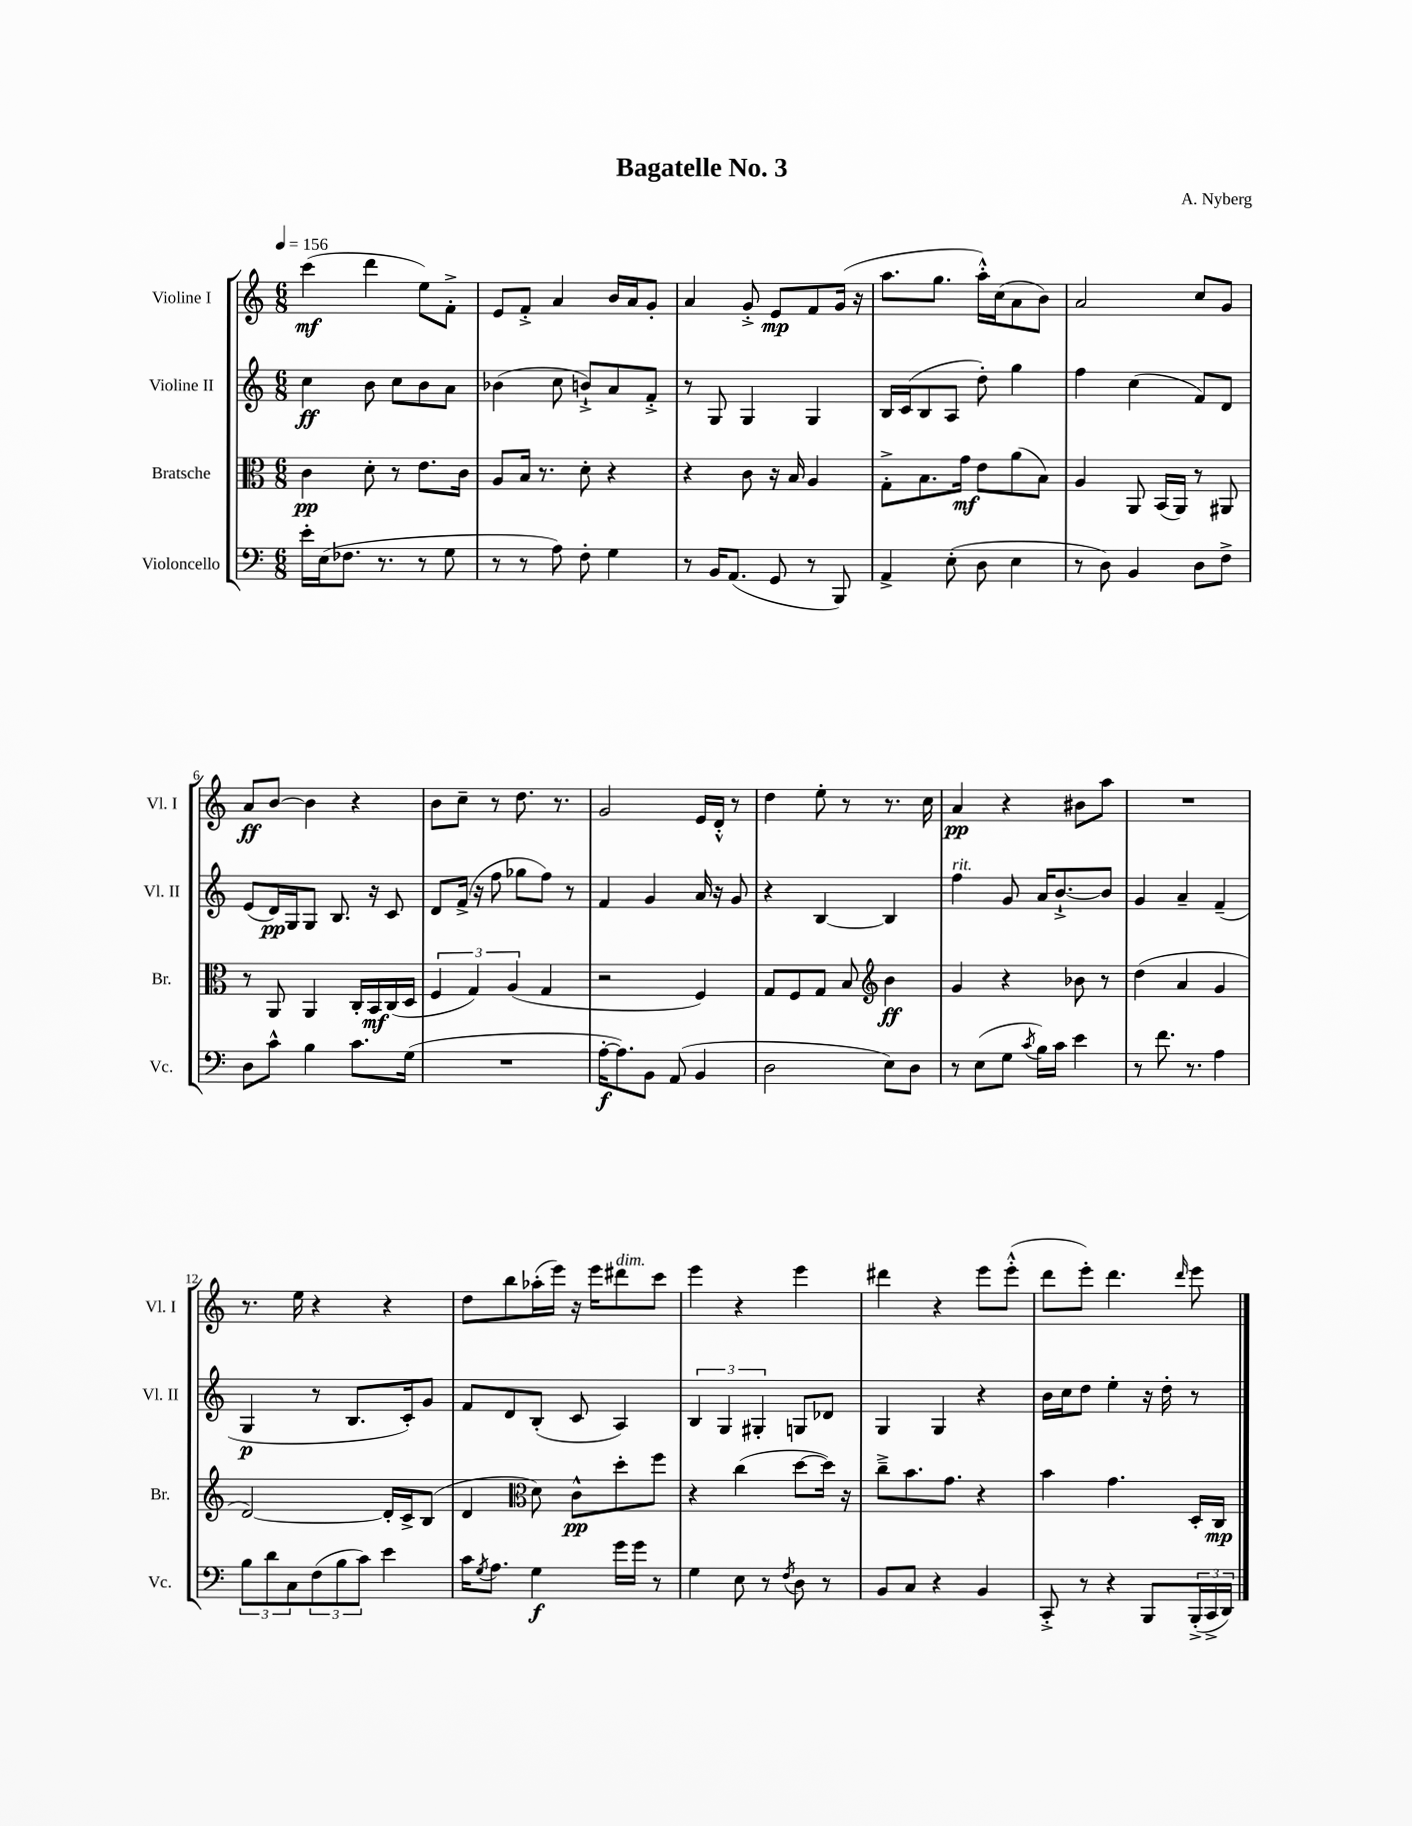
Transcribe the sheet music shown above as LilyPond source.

\header { title = "Bagatelle No. 3" composer = "A. Nyberg" }
<<
\new StaffGroup <<
\new Staff = "s0" \with { instrumentName = "Violine I" shortInstrumentName = "Vl. I" } {
    \clef treble \key c \major \numericTimeSignature \time 6/8 \tempo 4 = 156
    c'''4\mf( d'''4 e''8) f'8-.-> |
    e'8 f'8-.-> a'4 b'16 a'16 g'8-. |
    a'4 g'8-.-> e'8\mp f'8 g'16( r16 |
    a''8. g''8. a''16-.-^) c''16( a'8 b'8) |
    a'2 c''8 g'8 |
    a'8\ff b'8~ b'4 r4 |
    b'8 c''8-- r8 d''8. r8. |
    g'2 e'16 d'16-.-^ r8 |
    d''4 e''8-. r8 r8. c''16 |
    a'4\pp r4 bis'8 a''8 |
    R2. |
    r8. e''16 r4 r4 |
    d''8 b''8 aes''16-.( e'''16) r16 e'''16 dis'''8^\markup { \italic "dim." } c'''8 |
    e'''4 r4 e'''4 |
    dis'''4 r4 e'''8 e'''8-.-^( |
    d'''8 e'''8-.) d'''4. \grace { d'''16 } e'''8 \bar "|." |
}
\new Staff = "s1" \with { instrumentName = "Violine II" shortInstrumentName = "Vl. II" } {
    \clef treble \key c \major \numericTimeSignature \time 6/8
    c''4\ff b'8 c''8 b'8 a'8 |
    bes'4( c''8 b'8-!->) a'8 f'8-.-> |
    r8 g8 g4 g4 |
    b16 c'16( b8 a8 d''8-.) g''4 |
    f''4 c''4( f'8) d'8 |
    e'8( d'16\pp) g16 g8 b8. r16 c'8 |
    d'8 f'16->( r16 f''8 ges''8 f''8) r8 |
    f'4 g'4 a'16 r16 g'8 |
    r4 b4~ b4 |
    f''4^\markup { \italic "rit." } g'8 a'16 b'8.~-!-> b'8 |
    g'4 a'4-- f'4--( |
    g4\p r8 b8. c'16-.) g'8 |
    f'8 d'8 b8-.( c'8 a4) |
    \tuplet 3/2 { b4 g4 gis4-. } g8 des'8 |
    g4 g4 r4 |
    b'16 c''16 d''8 e''4-. r16 d''16-. r8 \bar "|." |
}
\new Staff = "s2" \with { instrumentName = "Bratsche" shortInstrumentName = "Br." } {
    \clef alto \key c \major \numericTimeSignature \time 6/8
    c'4\pp d'8-. r8 e'8. c'16 |
    a8 b16 r8. d'8-. r4 |
    r4 c'8 r16 b16 a4 |
    g8-.-> b8. g'16\mf e'8 a'8( b8) |
    a4 a,8 b,16( a,16) r8 ais,8 |
    r8 a,8 a,4 c16-. b,16\mf c16( d16 |
    \tuplet 3/2 { f4 g4) a4( } g4 |
    r2 f4) |
    g8 f8 g8 b8 \clef treble b'4\ff |
    g'4 r4 bes'8 r8 |
    d''4( a'4 g'4 |
    d'2~) d'16-. c'16-> b8( |
    d'4 \clef alto d'8) c'8-^\pp d''8-. f''8 |
    r4 c''4( d''8~ d''16) r16 |
    c''8---> b'8. g'8. r4 |
    b'4 g'4. d16-. c16\mp \bar "|." |
}
\new Staff = "s3" \with { instrumentName = "Violoncello" shortInstrumentName = "Vc." } {
    \clef bass \key c \major \numericTimeSignature \time 6/8
    e'16-. e16( fes8. r8. r8 g8 |
    r8 r8 a8) f8-. g4 |
    r8 b,16 a,8.( g,8 r8 b,,8) |
    a,4-> e8-.( d8 e4 |
    r8 d8) b,4 d8 f8-> |
    d8 c'8-^ b4 c'8. g16( |
    R2. |
    a16~-.\f a8.) b,8 a,8( b,4 |
    d2 e8) d8 |
    r8 e8( g8 \acciaccatura { c'8 } b16) c'16 e'4 |
    r8 f'8. r8. a4 |
    \tuplet 3/2 { b8 d'8 c8 } \tuplet 3/2 { f8( b8 c'8) } e'4 |
    c'16 \acciaccatura { g8 } a8. g4\f g'16 g'16 r8 |
    g4 e8 r8 \acciaccatura { f8 } d8 r8 |
    b,8 c8 r4 b,4 |
    c,8-.-> r8 r4 b,,8 \tuplet 3/2 { b,,16-.->( c,16-> d,16) } \bar "|." |
}
>>
>>
